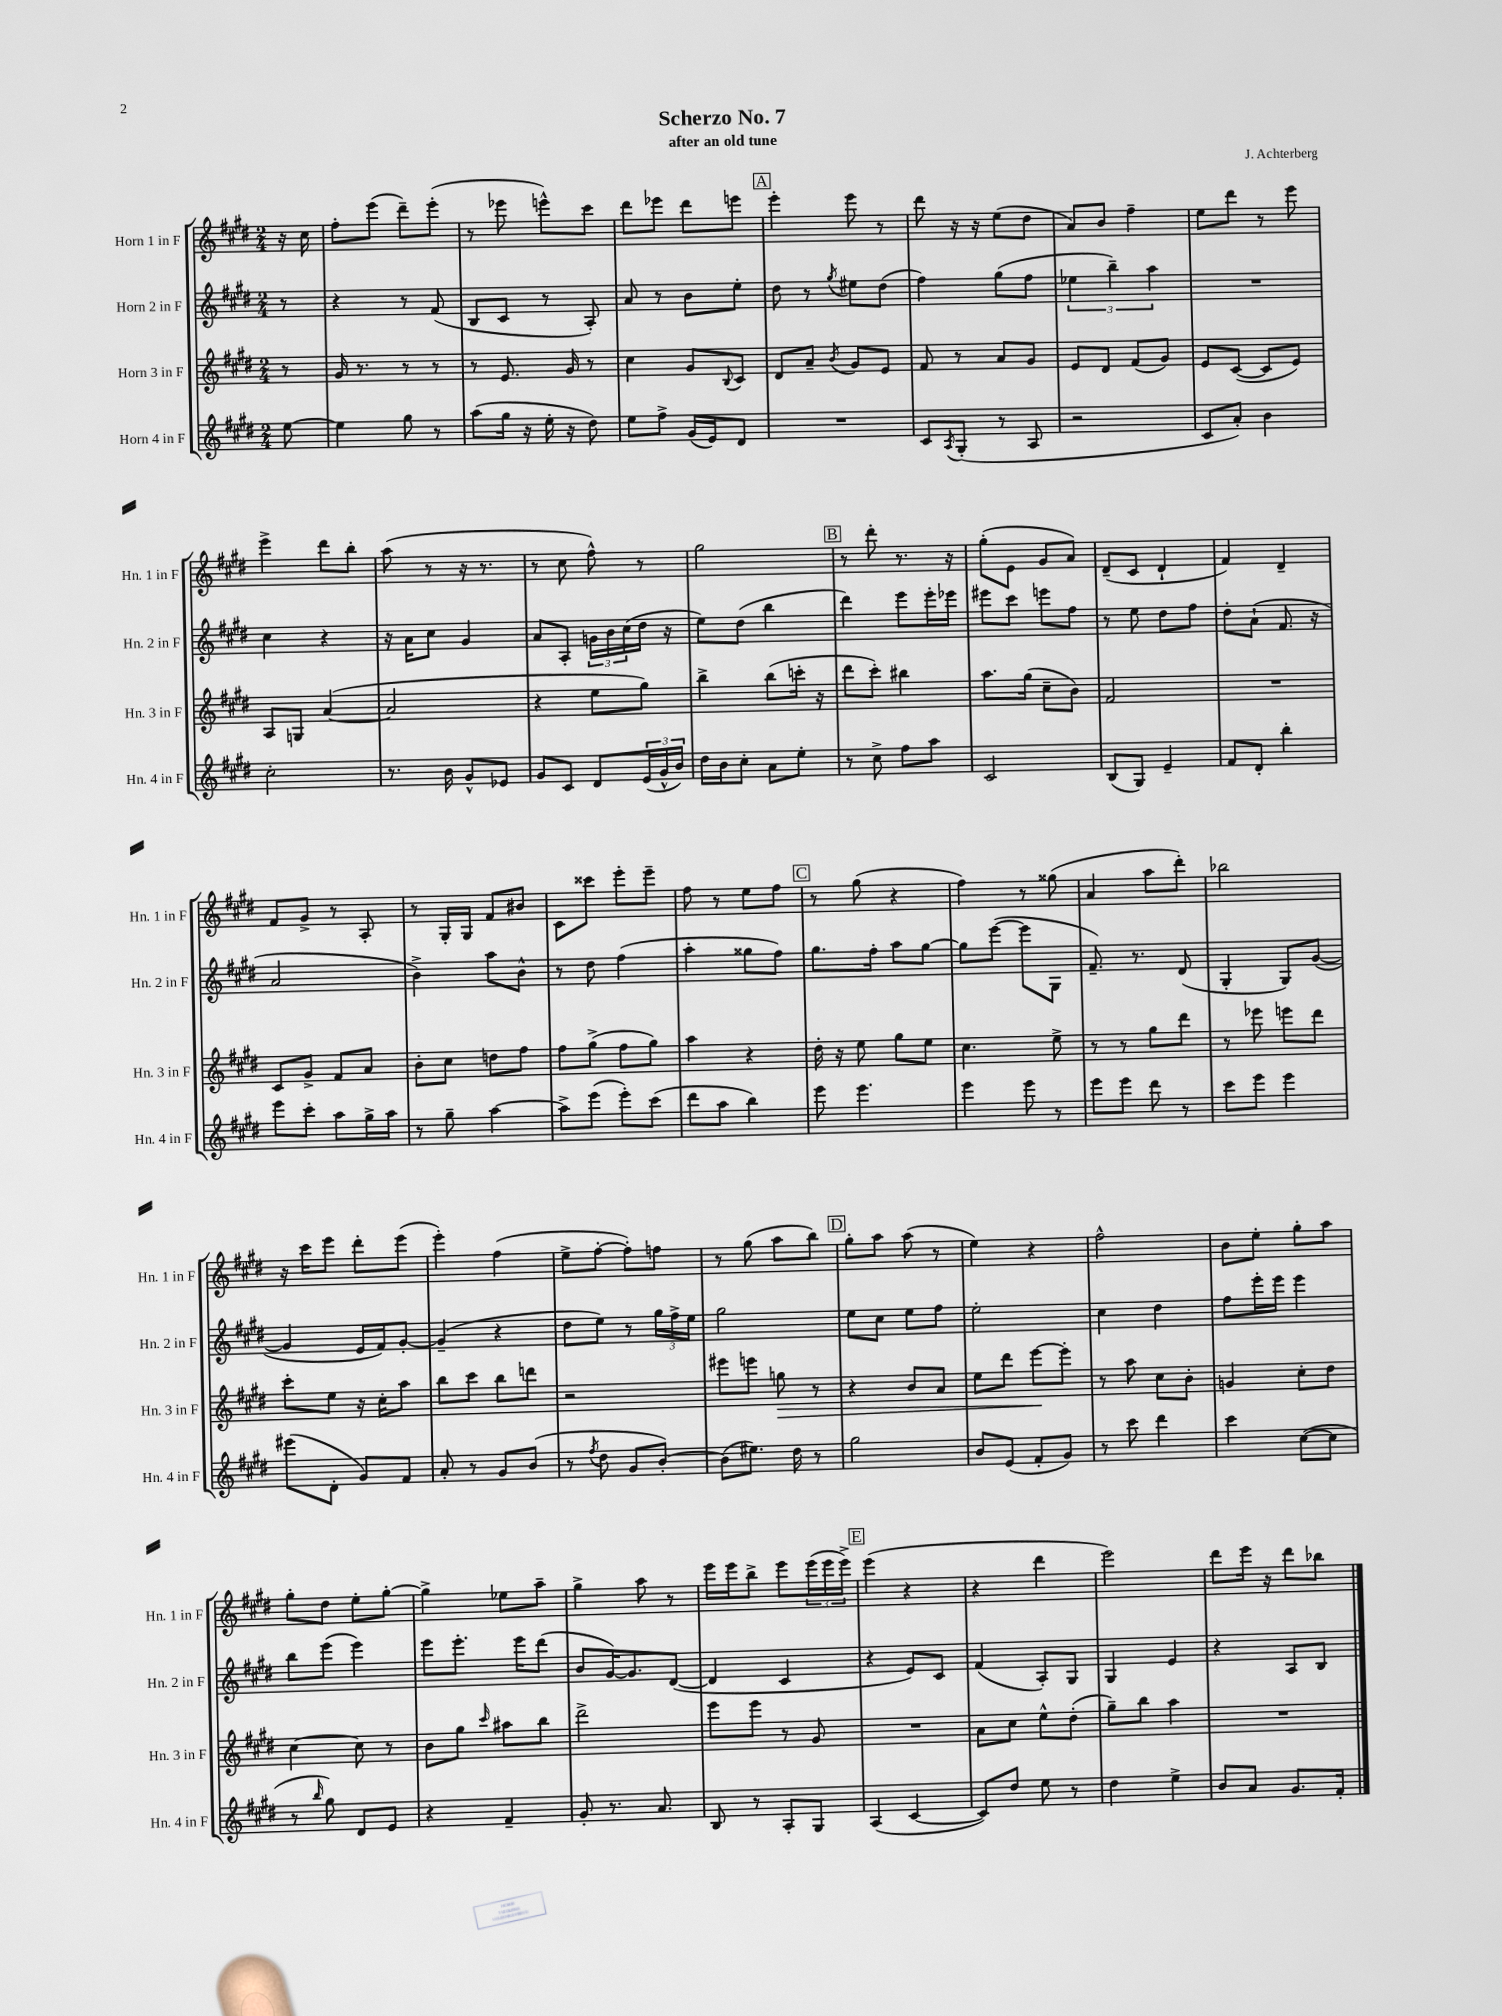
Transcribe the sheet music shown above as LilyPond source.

\header { title = "Scherzo No. 7" composer = "J. Achterberg" subtitle = "after an old tune" }
<<
\new StaffGroup <<
\new Staff = "s0" \with { instrumentName = "Horn 1 in F" shortInstrumentName = "Hn. 1 in F" } {
    \clef treble \key e \major \numericTimeSignature \time 2/4 \partial 8
    r16 cis''16 |
    fis''8-. e'''8( dis'''8--) e'''8-.( |
    r8 ees'''8 e'''8-^) cis'''8 |
    dis'''8 ees'''8 dis'''8 e'''8 |
    \mark \markup { \box "A" } e'''4-. e'''8 r8 |
    dis'''8 r16 r16 e''8( dis''8 |
    a'8) b'8 fis''4-- |
    e''8 dis'''8 r8 e'''8 |
    e'''4-> dis'''8 b''8-. |
    a''8( r8 r16 r8. |
    r8 cis''8 fis''8-^) r8 |
    gis''2 |
    \mark \markup { \box "B" } r8 dis'''8-. r8. r16 |
    gis''8-.( e'8 gis'8 a'8) |
    dis'8--( cis'8 dis'4-! |
    fis'4) dis'4-- |
    fis'8 gis'8-> r8 a8-. |
    r8 gis16-. gis16 fis'8 bis'8 |
    cis'8 cisis'''8 e'''8-. e'''8-- |
    fis''8 r8 e''8 fis''8 |
    \mark \markup { \box "C" } r8 gis''8( r4 |
    fis''4) r8 gisis''8( |
    a'4 a''8 dis'''8-.) |
    bes''2 |
    r16 cis'''16 e'''8 dis'''8-. e'''8( |
    e'''4-.) fis''4( |
    e''8-> fis''8~-. fis''8-.) f''8 |
    r8 gis''8( a''8 b''8) |
    \mark \markup { \box "D" } gis''8-. a''8 a''8( r8 |
    e''4) r4 |
    fis''2-^ |
    b'8 e''8-. gis''8-. a''8 |
    gis''8-. dis''8 e''8-. gis''8~-. |
    gis''4-> ees''8 a''8-- |
    gis''4-> a''8 r8 |
    e'''16 e'''16 b''8-> e'''8 \tuplet 3/2 { e'''16( e'''16 e'''16->) } |
    \mark \markup { \box "E" } e'''4( r4 |
    r4 dis'''4 |
    e'''2) |
    dis'''8 e'''16 r16 dis'''8 bes''8 \bar "|." |
}
\new Staff = "s1" \with { instrumentName = "Horn 2 in F" shortInstrumentName = "Hn. 2 in F" } {
    \clef treble \key e \major \numericTimeSignature \time 2/4 \partial 8
    r8 |
    r4 r8 fis'8( |
    b8 cis'8 r8 a8-.) |
    a'8 r8 b'8 e''8-. |
    \mark \markup { \box "A" } dis''8 r8 \acciaccatura { gis''8 } eis''8 dis''8( |
    fis''4) gis''8( fis''8 |
    \tuplet 3/2 { ees''4 b''4--) a''4 } |
    R2 |
    cis''4 r4 |
    r16 a'16 cis''8 gis'4 |
    a'8 a8-. \tuplet 3/2 { g'16 b'16 cis''16( } dis''16 r16 |
    e''8) dis''8( b''4 |
    \mark \markup { \box "B" } dis'''4) e'''8 e'''16-. ees'''16 |
    eis'''8 cis'''8 e'''8 fis''8 |
    r8 e''8 dis''8 fis''8 |
    dis''8-. a'8-!( fis'8. r16 |
    a'2 |
    b'4->) a''8 b'8-^ |
    r8 dis''8 fis''4( |
    a''4-. gisis''8 fis''8) |
    \mark \markup { \box "C" } gis''8. fis''16-. a''8 gis''8~ |
    gis''8 e'''8~( e'''8 gis8 |
    fis'8.--) r8. dis'8( |
    gis4-. gis8) gis'8~( |
    gis'4 e'16 fis'16) gis'8~-. |
    gis'4--( r4 |
    dis''8 e''8) r8 \tuplet 3/2 { gis''16 fis''16-> e''16 } |
    gis''2 |
    \mark \markup { \box "D" } e''8 cis''8 e''8 fis''8 |
    e''2-. |
    cis''4 dis''4 |
    fis''8 e'''16-. e'''16 e'''4 |
    b''8 e'''8( e'''4) |
    e'''8 e'''8.-. e'''16 dis'''8( |
    b'8 gis'16~) gis'8. dis'8~( |
    dis'4 cis'4 |
    \mark \markup { \box "E" } r4 e'8) cis'8 |
    fis'4( a8-.) gis8 |
    gis4 e'4 |
    r4 a8 b8 \bar "|." |
}
\new Staff = "s2" \with { instrumentName = "Horn 3 in F" shortInstrumentName = "Hn. 3 in F" } {
    \clef treble \key e \major \numericTimeSignature \time 2/4 \partial 8
    r8 |
    gis'16 r8. r8 r8 |
    r8 e'8. gis'16 r8 |
    cis''4 gis'8 \appoggiatura { b8 } cis'8 |
    \mark \markup { \box "A" } dis'8 a'8-- \acciaccatura { b'8 } gis'8 e'8 |
    fis'8 r8 a'8 gis'8 |
    e'8 dis'8 fis'8( gis'8) |
    e'8 cis'8~( cis'8 e'8) |
    a8 g8 a'4~( |
    a'2 |
    r4 e''8 gis''8) |
    b''4-> b''8( c'''16-. r16 |
    \mark \markup { \box "B" } dis'''8 cis'''8-.) bis''4 |
    a''8. gis''16( cis''8-- b'8) |
    fis'2 |
    R2 |
    cis'8 gis'8-> fis'8 a'8 |
    b'8-. cis''8 d''8 fis''8 |
    fis''8 gis''8->( fis''8 gis''8) |
    a''4 r4 |
    \mark \markup { \box "C" } dis''16-. r16 e''8 gis''8 e''8 |
    cis''4. e''8-> |
    r8 r8 gis''8 dis'''8 |
    r8 ees'''8 e'''8 dis'''8 |
    cis'''8-. e''8 r16 cis''16-. a''8 |
    b''8 cis'''8 b''8 d'''8 |
    r2 |
    eis'''8 e'''8 g''8\> r8 |
    \mark \markup { \box "D" } r4 b'8 a'8 |
    e''8 dis'''8 e'''8~\! e'''8-. |
    r8 a''8 cis''8 b'8-. |
    g'4 cis''8-. dis''8 |
    cis''4~ cis''8 r8 |
    b'8 gis''8 \grace { cis'''16 } ais''8 b''8 |
    dis'''2-> |
    e'''8 e'''8 r8 gis'8 |
    \mark \markup { \box "E" } R2 |
    a'8 cis''8 e''8-^ dis''8-.( |
    gis''8--) b''8 a''4 |
    R2 \bar "|." |
}
\new Staff = "s3" \with { instrumentName = "Horn 4 in F" shortInstrumentName = "Hn. 4 in F" } {
    \clef treble \key e \major \numericTimeSignature \time 2/4 \partial 8
    e''8~ |
    e''4 gis''8 r8 |
    a''8( gis''16 r16 e''16-. r16 dis''8) |
    e''8 fis''8-> gis'16( e'16) dis'8 |
    \mark \markup { \box "A" } R2 |
    cis'8 \acciaccatura { a8 } gis8-.( r8 a8 |
    r2 |
    cis'8 a'8-.) b'4 |
    cis''2-. |
    r8. b'16 gis'8-^ ees'8 |
    gis'8 cis'8 dis'8 \tuplet 3/2 { e'16( gis'16-^ b'16) } |
    dis''16 b'16 cis''8-. a'8 e''8-. |
    \mark \markup { \box "B" } r8 cis''8-> fis''8 a''8 |
    cis'2 |
    b8( gis8) e'4-- |
    fis'8 dis'8-. b''4-. |
    e'''8 cis'''8-. a''8 gis''16-> a''16 |
    r8 gis''8-- a''4~ |
    a''8-> e'''8( e'''8-.) cis'''8( |
    dis'''8 a''8 b''4) |
    \mark \markup { \box "C" } e'''8 e'''4. |
    e'''4 e'''8 r8 |
    e'''8 e'''8 dis'''8 r8 |
    cis'''8 e'''8 e'''4 |
    eis'''8( dis'8-. gis'8) fis'8 |
    a'8-. r8 gis'8 b'8( |
    r8 \acciaccatura { fis''8 } dis''8 gis'8 b'8~-.) |
    b'8( eis''8.) dis''16 r8 |
    \mark \markup { \box "D" } gis''2 |
    b'8 e'8( fis'8-. gis'8) |
    r8 cis'''8 dis'''4 |
    cis'''4 cis''8~( cis''8 |
    r8 \grace { b''16 } gis''8) dis'8 e'8 |
    r4 fis'4-- |
    gis'8-. r8. a'8. |
    b8 r8 a8-. gis8 |
    \mark \markup { \box "E" } a4( cis'4~ |
    cis'8) dis''8 e''8 r8 |
    dis''4 e''4-> |
    b'8 a'8 gis'8. fis'16-. \bar "|." |
}
>>
>>
\layout { \context { \Score \remove "Bar_number_engraver" } }
